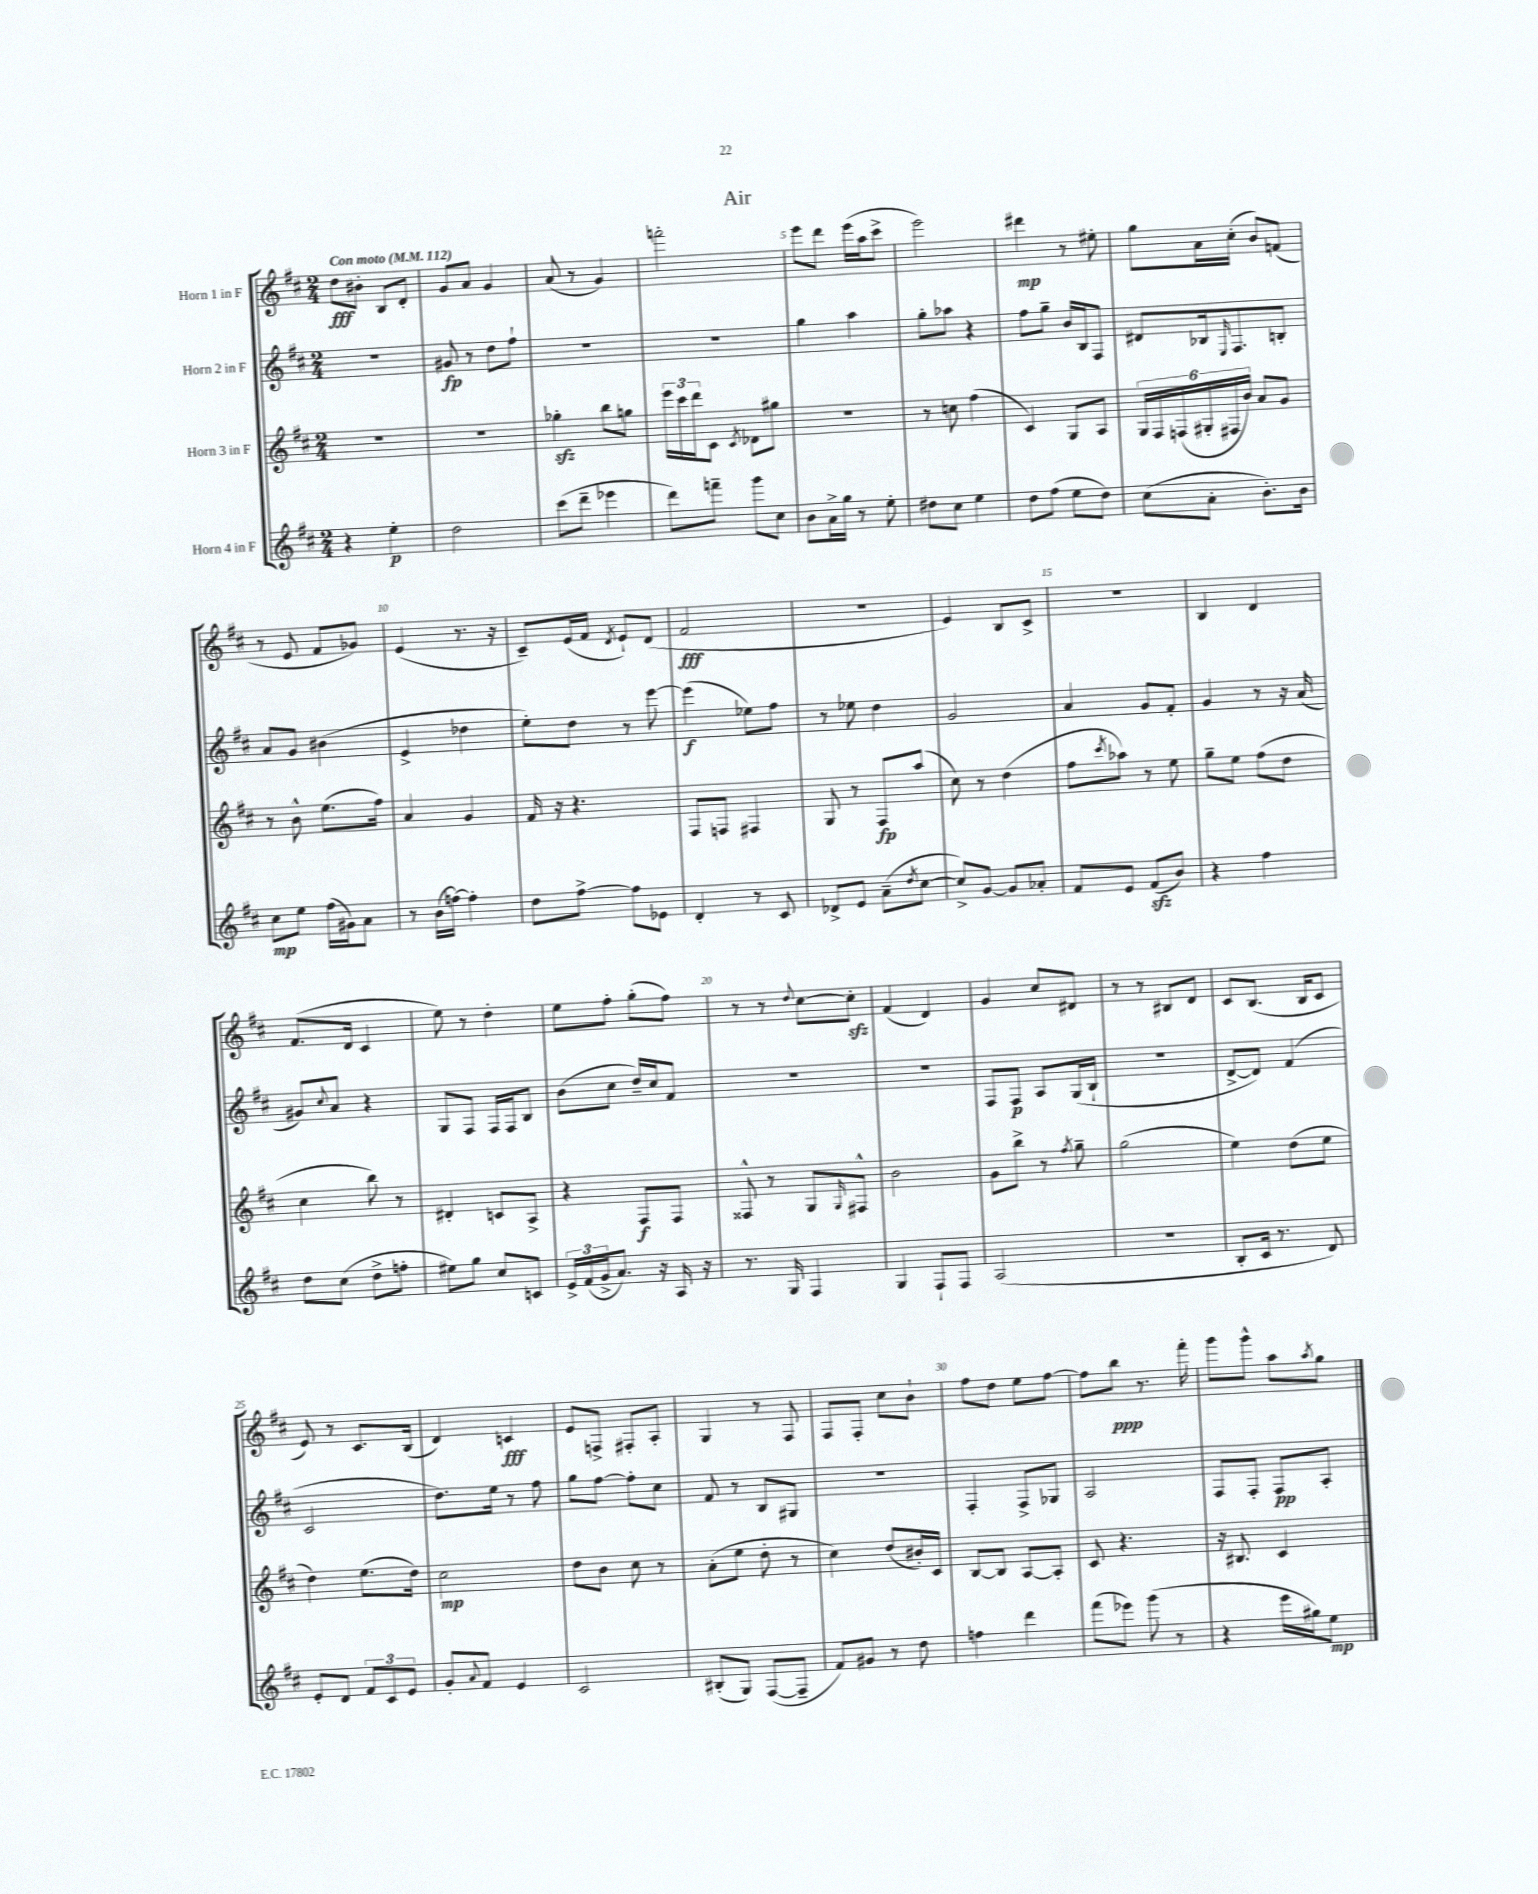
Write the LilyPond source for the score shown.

\header { title = "Air" }
<<
\new StaffGroup <<
\new Staff = "s0" \with { instrumentName = "Horn 1 in F" } {
    \clef treble \key d \major \numericTimeSignature \time 2/4 \tempo "Con moto" 4 = 112
    d''8\fff bis'8-. b8 d'8-. |
    g'8 a'8 g'4 |
    a'8( r8 g'4) |
    f'''2-. |
    e'''8 d'''8 e'''16( a''16 cis'''8-> |
    e'''2) |
    dis'''4\mp r8 eis''8-. |
    g''8 a'16 cis''16-.( b'8) f'8( |
    r8 e'8 fis'8 ges'8) |
    e'4( r8. r16 |
    cis'8--) e'16( fis'16 \acciaccatura { d'8 } e'8-!) d'8( |
    fis'2\fff |
    R2 |
    e'4) b8 cis'8-> |
    R2 |
    b4 d'4 |
    fis'8.( d'16 cis'4 |
    e''8) r8 d''4-. |
    e''8 fis''8-. g''8-.( fis''8) |
    r8 r8 \appoggiatura { d''8 } cis''8~ cis''8-.\sfz |
    fis'4( d'4) |
    g'4 cis''8 dis'8 |
    r8 r8 bis8 d'8 |
    cis'8 b8.( b16 cis'8 |
    e'8) r8 cis'8. b16( |
    d'4) c'4\fff |
    e'8 f8-> fis8-. a8-. |
    g4 r8 fis8 |
    fis8 fis8-. cis''8 b'8-! |
    fis''8 d''8 e''8 fis''8~ |
    fis''8 b''8\ppp r8. fis'''16-. |
    g'''8 g'''8-^ a''8 \acciaccatura { a''8 } g''8 \bar "|." |
}
\new Staff = "s1" \with { instrumentName = "Horn 2 in F" } {
    \clef treble \key d \major \numericTimeSignature \time 2/4
    R2 |
    gis'8\fp r8 d''8 fis''8-! |
    R2 |
    R2 |
    g''4 a''4 |
    g''8-. aes''8 r4 |
    fis''8 g''8-- b'16 b16 fis8 |
    dis'8 bes16 \grace { e16 } fis8. b8-. |
    a'8 g'8 bis'4( |
    e'4-> des''4 |
    e''8-.) d''8 r8 e'''8~ |
    e'''4\f( ees''8) fis''8 |
    r8 ees''8 d''4 |
    g'2 |
    a'4 g'8 fis'8-. |
    g'4 r8 r16 a'16( |
    gis'8) \appoggiatura { cis''8 } a'8 r4 |
    g8 fis8 fis16 fis16 b8 |
    b'8( cis''8 d''16--) cis''16 fis'8 |
    R2 |
    R2 |
    fis8 fis8\p a8 g16( b16-! |
    R2 |
    d'8~-> d'8) fis'4( |
    cis'2 |
    d''8.) e''16 r8 fis''8 |
    g''8 fis''8~ fis''8-. cis''8 |
    fis'8 r8 b8 gis8 |
    r2 |
    fis4-. fis8-> ges8 |
    a2 |
    fis8 fis8-. fis8\pp a8-. \bar "|." |
}
\new Staff = "s2" \with { instrumentName = "Horn 3 in F" } {
    \clef treble \key d \major \numericTimeSignature \time 2/4
    R2 |
    R2 |
    ges''4-.\sfz b''8 g''8 |
    \tuplet 3/2 { e'''16 cis'''16 d'''16 } cis'8 \acciaccatura { cis'8 } des'8 gis''8 |
    r2 |
    r8 c''8 fis''4( |
    cis'4) g8 a8 |
    \tuplet 6/4 { g16 fis16 f16( gis16-. fis16 b'16) } a'8 g'8 |
    r8 b'8-^ e''8.( fis''16) |
    a'4 g'4 |
    fis'16 r16 r4. |
    fis8 f8 fis4 |
    g8 r8 fis8\fp a''8( |
    cis''8) r8 d''4( |
    fis''8 \acciaccatura { cis'''8 } aes''8) r8 e''8 |
    g''8-- e''8 fis''8( d''8 |
    cis''4 b''8) r8 |
    dis'4-. c'8 a8-> |
    r4 fis8\f fis8 |
    fisis8-^ r8 g8 \grace { g16 } fis8-^ |
    b'2 |
    g'8 b''8-> r8 \acciaccatura { fis''8 } g''8-- |
    g''2( |
    e''4) d''8( e''8 |
    d''4) e''8.( d''16) |
    cis''2\mp |
    d''8 b'8 cis''8 r8 |
    a'8-.( e''8 d''8-. r8 |
    cis''4) d''8( bis'16-.) cis'16 |
    b8~ b8 a8~ a8-. |
    cis'8 r4. |
    r16 bis8. cis'4 \bar "|." |
}
\new Staff = "s3" \with { instrumentName = "Horn 4 in F" } {
    \clef treble \key d \major \numericTimeSignature \time 2/4
    r4 e''4-.\p |
    d''2 |
    cis'''8( d'''8-- ees'''4 |
    d'''8) f'''8-- g'''8 cis''8 |
    b'8 a'16-> g''16 r8 e''8-. |
    dis''8 cis''8 e''4 |
    d''8 fis''8( e''8 d''8) |
    cis''8( a'8-. b'8.-.) b'16 |
    cis''8\mp e''8 fis''16( gis'16) a'8 |
    r8 b'16( f''16~) f''4-. |
    d''8 fis''8~-> fis''8 ees'8 |
    d'4-. r8 cis'8 |
    des'8-> e'8 a'8--( \acciaccatura { d''8 } cis''8~ |
    cis''8->) g'8~ g'8 aes'8-. |
    fis'8 e'8 fis'8\sfz( b'8) |
    r4 fis''4 |
    d''8 cis''8( d''8-> f''8-. |
    eis''8) g''8 cis''8 c'8 |
    \tuplet 3/2 { e'16-> fis'16( g'16-> } a'8.) r16 a16 r16 |
    r8. g16 fis4 |
    g4 fis8-! fis8 |
    a2( |
    R2 |
    b8-. cis'16 r8. d'8) |
    e'8-. d'8 \tuplet 3/2 { fis'8 cis'8 e'8 } |
    g'8-. \appoggiatura { a'8 } fis'8 e'4 |
    cis'2 |
    bis8-.( g8) fis8~( fis8-- |
    fis'8) gis'8 r8 d''8 |
    f''4 d'''4 |
    fis'''8( ees'''8) g'''8( r8 |
    r4 e'''16 gis''16) e''8\mp \bar "|." |
}
>>
>>
\layout { \context { \Score \override BarNumber.break-visibility = ##(#f #t #t) barNumberVisibility = #(every-nth-bar-number-visible 5) } }
